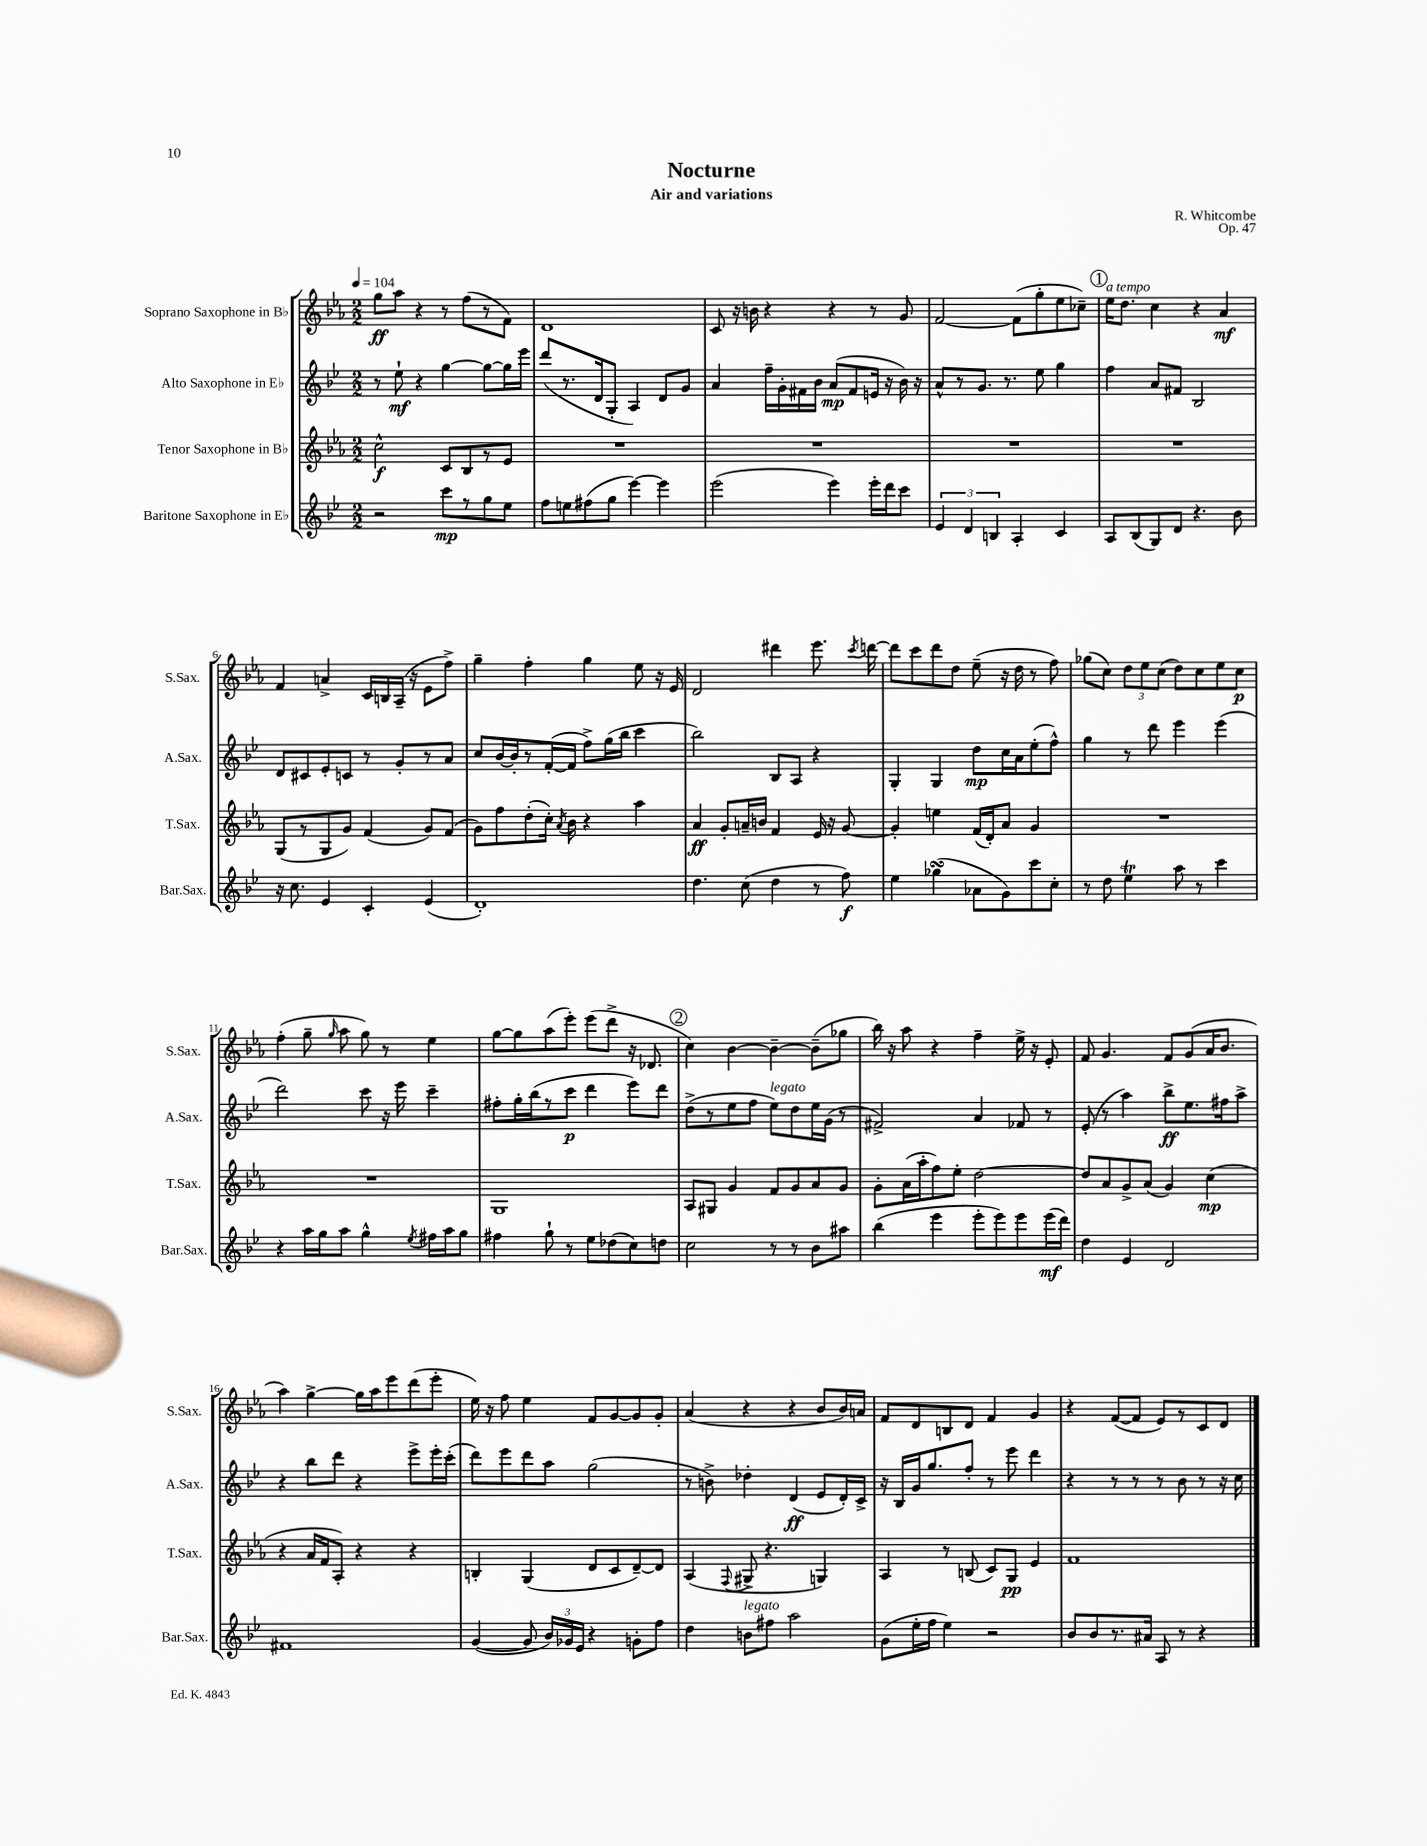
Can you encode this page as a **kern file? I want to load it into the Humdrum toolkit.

**kern	**dynam	**kern	**dynam	**kern	**dynam	**kern	**dynam
*part4	*part4	*part3	*part3	*part2	*part2	*part1	*part1
*staff4	*staff4	*staff3	*staff3	*staff2	*staff2	*staff1	*staff1
*I"Baritone Saxophone in E♭	*	*I"Tenor Saxophone in B♭	*	*I"Alto Saxophone in E♭	*	*I"Soprano Saxophone in B♭	*
*I'Bar.Sax.	*	*I'T.Sax.	*	*I'A.Sax.	*	*I'S.Sax.	*
*clefG2	*	*clefG2	*	*clefG2	*	*clefG2	*
*k[b-e-]	*	*k[b-e-a-]	*	*k[b-e-]	*	*k[b-e-a-]	*
*M2/2	*	*M2/2	*	*M2/2	*	*M2/2	*
*MM104	*	*MM104	*	*MM104	*	*MM104	*
=1	=1	=1	=1	=1	=1	=1	=1
2r	.	2cc^^\	f	8r	.	8gg\L	ff
.	.	.	.	8ee-`\	mf	8aa-\J	.
.	.	.	.	4r	.	4r	.
8ccc\L	mp	8c/L	.	[4gg\	.	8r	.
8r	.	8B-/	.	.	.	(8ff\L	.
8gg\	.	8r	.	8gg\L_	.	8r	.
8ee-\J	.	8e-/J	.	16gg\L]	.	8f\J)	.
.	.	.	.	16eee-\JJ	.	.	.
=2	=2	=2	=2	=2	=2	=2	=2
8ff\L	.	1r	.	(8ddd/L	.	1d	.
8een\	.	.	.	8.r	.	.	.
(8ff#X\	.	.	.	.	.	.	.
.	.	.	.	16d/k	.	.	.
8gg\J	.	.	.	8G'/J	.	.	.
[4eee-\)	.	.	.	4A/)	.	.	.
4eee-\]	.	.	.	8d/L	.	.	.
.	.	.	.	8g/J	.	.	.
=3	=3	=3	=3	=3	=3	=3	=3
(2eee-\	.	1r	.	4a/	.	8c/	.
.	.	.	.	.	.	16r	.
.	.	.	.	.	.	16bn\	.
.	.	.	.	16ff~\LL	.	4r	.
.	.	.	.	16g'\	.	.	.
.	.	.	.	16f#X\	.	.	.
.	.	.	.	16b-\JJ	.	.	.
4eee-\)	.	.	.	(8a/L	mp	4r	.
.	.	.	.	8f#/	.	.	.
16eee-'\LL	.	.	.	16en/Jk	.	8r	.
16ddd\J	.	.	.	16r	.	.	.
8ccc\J	.	.	.	16b-\)	.	8g/	.
.	.	.	.	16r	.	.	.
=4	=4	=4	=4	=4	=4	=4	=4
6e-/	.	1r	.	8a^^/L	.	[2f/	.
.	.	.	.	8r	.	.	.
6d/	.	.	.	.	.	.	.
.	.	.	.	8.g/J	.	.	.
6Bn/	.	.	.	.	.	.	.
.	.	.	.	8.r	.	.	.
4A'/	.	.	.	.	.	(8f\L]	.
.	.	.	.	8ee-\	.	8gg'\	.
4c/	.	.	.	4gg\	.	8ee-\	.
.	.	.	.	.	.	8cc-X~\J)	.
!!LO:REH:place=s1:t=1
=5	=5	=5	=5	=5	=5	=5	=5
!	!	!	!	!	!	!LO:TX:a:i:t=a tempo	!
8A/L	.	1r	.	4ff\	.	16ee-\KL	.
.	.	.	.	.	.	8.dd\J	.
(8B-/	.	.	.	.	.	.	.
8G/)	.	.	.	8a/L	.	4cc\	.
8d/J	.	.	.	8f#X/J	.	.	.
4.r	.	.	.	2B-/	.	4r	.
.	.	.	.	.	.	4a-/	mf
8b-\	.	.	.	.	.	.	.
!!LO:LB:g=z
=6	=6	=6	=6	=6	=6	=6	=6
16r	.	(8G/L	.	8d/L	.	4f/	.
8.cc\	.	.	.	.	.	.	.
.	.	8r	.	8c#X/	.	.	.
4e-/	.	8G/	.	8e-'/	.	4an^/	.
.	.	8g/J)	.	8cn/J	.	.	.
4c'/	.	(4f/	.	8r	.	16c/LL	.
.	.	.	.	.	.	16Bn/	.
.	.	.	.	8g'/L	.	(16A-~/JJ	.
.	.	.	.	.	.	16r	.
(4e-/	.	8g/L)	.	8r	.	8e-\L	.
.	.	(8f/J	.	8a/J	.	8ff^\J)	.
=7	=7	=7	=7	=7	=7	=7	=7
1d')	.	8g\L)	.	8cc/L	.	4gg~\	.
.	.	8ff\	.	[16b-/L	.	.	.
.	.	.	.	16b-'/J]	.	.	.
.	.	(8dd'\	.	8r	.	4ff'\	.
.	.	16cc'\Jk)	.	([16f'/L	.	.	.
.	.	8qa-/	.	.	.	.	.
.	.	16b-\	.	16f/JJ]	.	.	.
.	.	4r	.	8ff^\L)	.	4gg\	.
.	.	.	.	(16gg\L	.	.	.
.	.	.	.	16bb-\JJ	.	.	.
.	.	4aa-\	.	4ccc\	.	8ee-\	.
.	.	.	.	.	.	16r	.
.	.	.	.	.	.	16e-/	.
=8	=8	=8	=8	=8	=8	=8	=8
4.dd\	.	4a-/	ff	2bb-\)	.	2d/	.
.	.	8g'/L	.	.	.	.	.
(8cc\	.	16an~/L	.	.	.	.	.
.	.	16bn/JJ	.	.	.	.	.
4dd\	.	4f/	.	8B-/L	.	4ddd#X\	.
.	.	.	.	8A/J	.	.	.
8r	.	16e-/	.	4r	.	8.eee-\	.
.	.	16r	.	.	.	.	.
8ff\)	f	[8g/	.	.	.	.	.
.	.	.	.	.	.	8qccc/	.
.	.	.	.	.	.	[16dddn\	.
=9	=9	=9	=9	=9	=9	=9	=9
4ee-\	.	4g'/]	.	4G'/	.	8ddd\L]	.
.	.	.	.	.	.	8ccc\	.
(4gg-XsSSs\	.	4een\	.	4G/	.	8ddd\	.
.	.	.	.	.	.	8dd\J	.
8a-X\L	.	(16f/LL	.	8dd\L	mp	(8ee-~\	.
.	.	16d'/J)	.	.	.	.	.
8g\)	.	8a-/J	.	16cc\L	.	16r	.
.	.	.	.	16a\J	.	16dd\	.
8ccc\	.	4g/	.	(8ee-'\	.	8r	.
8cc'\J	.	.	.	8ff^^\J)	.	8ff\)	.
=10	=10	=10	=10	=10	=10	=10	=10
8r	.	1r	.	4gg\	.	(8gg-X\L	.
8dd\	.	.	.	.	.	8cc\J)	.
4ee-T\	.	.	.	8r	.	12dd\L	.
.	.	.	.	.	.	12ee-\	.
.	.	.	.	8ddd\	.	.	.
.	.	.	.	.	.	(12cc\J	.
8aa\	.	.	.	4eee-\	.	8dd\L)	.
8r	.	.	.	.	.	8cc\	.
4ccc\	.	.	.	(4eee-\	.	8ee-\	.
.	.	.	.	.	.	8cc\J	p
!!LO:LB:g=z
=11	=11	=11	=11	=11	=11	=11	=11
4r	.	1r	.	2ddd\)	.	(4ff'\	.
16aa\LL	.	.	.	.	.	8gg~\	.
16gg\J	.	.	.	.	.	.	.
.	.	.	.	.	.	16qqgg/	.
8aa\J	.	.	.	.	.	8aa-\	.
4gg^^\	.	.	.	8ccc\	.	8gg\)	.
.	.	.	.	16r	.	8r	.
.	.	.	.	16eee-\	.	.	.
8qee-/	.	.	.	.	.	.	.
16ff#X\LL	.	.	.	4ccc~\	.	4ee-\	.
16aa\J	.	.	.	.	.	.	.
8gg\J	.	.	.	.	.	.	.
=12	=12	=12	=12	=12	=12	=12	=12
4ff#X\	.	1G	.	8ff#X'\L	.	[8gg\L	.
.	.	.	.	16gg'\L	.	8gg\]	.
.	.	.	.	(16bb-\J	.	.	.
8gg`\	.	.	.	8r	.	(8aa-\	.
8r	.	.	.	8ccc\J	p	8eee-'\J)	.
8ee-\L	.	.	.	4ddd\	.	(8eee-\L	.
(8dd-X\	.	.	.	.	.	8ddd^\J	.
8cc\)	.	.	.	8eee-\L)	.	16r	.
.	.	.	.	.	.	8.d-X/	.
8ddn\J	.	.	.	8ddd\J	.	.	.
!!LO:REH:place=s1:t=2
=13	=13	=13	=13	=13	=13	=13	=13
2cc\	.	8A-/L	.	(8dd^\L	.	4cc\)	.
.	.	8G#X/J	.	8r	.	.	.
.	.	4g/	.	8ee-\	.	[4b-\	.
.	.	.	.	8ff\J	.	.	.
!	!	!	!	!LO:TX:a:i:t=legato	!	!	!
8r	.	8f/L	.	8ee-\L)	.	4b-~\_	.
8r	.	8g/	.	8dd\	.	.	.
8b-\L	.	8a-/	.	16ee-\L	.	(8b-~\L]	.
.	.	.	.	(16g\JJ	.	.	.
8aa#X\J	.	8g/J	.	8r	.	8gg-X\J	.
=14	=14	=14	=14	=14	=14	=14	=14
(4bb-\	.	8g'\L	.	2f#X^/)	.	16bb-\)	.
.	.	.	.	.	.	16r	.
.	.	(16a-\L	.	.	.	8aa-\	.
.	.	16aa-'\J	.	.	.	.	.
4eee-\	.	8ff\)	.	.	.	4r	.
.	.	8ee-'\J	.	.	.	.	.
8eee-'\L	.	[2dd\	.	4a/	.	4ff~\	.
8eee-\)	.	.	.	.	.	.	.
8eee-\	.	.	.	8f-X/	.	16ee-^\	.
.	.	.	.	.	.	16r	.
(16eee-\L	mf	.	.	8r	.	8e-'/	.
16ddd\JJ)	.	.	.	.	.	.	.
=15	=15	=15	=15	=15	=15	=15	=15
4dd\	.	8dd/L]	.	(8e-'/	.	8f/	.
.	.	8a-/	.	8r	.	4.g/	.
4e-/	.	8g^/	.	4aa\)	.	.	.
.	.	(8a-/J	.	.	.	.	.
2d/	.	4g/)	.	8bb-^\L	ff	8f/L	.
.	.	.	.	8.ee-\	.	(8g/	.
.	.	(4cc\	mp	.	.	16a-/K	.
.	.	.	.	16ff#X\k	.	8.b-/J	.
.	.	.	.	8aa^\J	.	.	.
!!LO:LB:g=z
=16	=16	=16	=16	=16	=16	=16	=16
1f#X	.	4r	.	4r	.	4aa-\)	.
.	.	16a-/LL	.	8bb-\L	.	[4gg^\	.
.	.	16f/J	.	.	.	.	.
.	.	8A-'/J)	.	8ddd\J	.	.	.
.	.	4r	.	4r	.	16gg\LL]	.
.	.	.	.	.	.	16aa-\J	.
.	.	.	.	.	.	8eee-\	.
.	.	4r	.	8eee-^\L	.	(8ddd\	.
.	.	.	.	16eee-'\L	.	8eee-'\J	.
.	.	.	.	(16ccc'\JJ	.	.	.
=17	=17	=17	=17	=17	=17	=17	=17
([4g/	.	4Bn'/	.	8ddd\L)	.	16ee-\)	.
.	.	.	.	.	.	16r	.
.	.	.	.	8eee-\	.	8ff\	.
8g/]	.	(4G/	.	8ddd\	.	4ee-\	.
24b-/LL)	.	.	.	8aa\J	.	.	.
24g-X/	.	.	.	.	.	.	.
24e-/JJ	.	.	.	.	.	.	.
4r	.	8d/L	.	(2gg\	.	8f/L	.
.	.	8c/	.	.	.	[8g/	.
8gn'\L	.	[8d~/)	.	.	.	8g/]	.
8ff\J	.	8d/J]	.	.	.	8g'/J	.
=18	=18	=18	=18	=18	=18	=18	=18
4dd\	.	(4A-/	.	8r	.	(4a-/	.
.	.	.	.	8bn^\)	.	.	.
.	.	8qqF/	.	.	.	.	.
!LO:TX:a:i:t=legato	!	!	!	!	!	!	!
8bn\L	.	8G#X^/	.	4dd-X'\	.	4r	.
8ff#X\J	.	4.r	.	.	.	.	.
2aa\	.	.	.	(4d/	ff	4r	.
.	.	4Gn/)	.	8e-/L	.	8b-/L	.
.	.	.	.	16d'/L)	.	16b-/L)	.
.	.	.	.	16c^/JJ	.	16an/JJ	.
=19	=19	=19	=19	=19	=19	=19	=19
(8g\L	.	4A-/	.	16r	.	8f/L	.
.	.	.	.	16B-/LL	.	.	.
16ee-'\L	.	.	.	16g/J	.	8d/	.
16ff\JJ	.	.	.	8.gg/	.	.	.
4ee-\)	.	8r	.	.	.	8Bn/	.
.	.	(8Bn/	.	8ff'/J	.	8d/J	.
2r	.	8c/L)	.	8r	.	4f/	.
.	.	8G/J	pp	8eee-\	.	.	.
.	.	4e-/	.	4ddd\	.	4g/	.
=20	=20	=20	=20	=20	=20	=20	=20
8b-/L	.	1f	.	4r	.	4r	.
8b-/	.	.	.	.	.	.	.
8.r	.	.	.	8r	.	([8f/L	.
.	.	.	.	8r	.	8f/J]	.
16a#X/Jk	.	.	.	.	.	.	.
8A/	.	.	.	8r	.	8e-/L)	.
8r	.	.	.	8b-\	.	8r	.
4r	.	.	.	8r	.	8c/	.
.	.	.	.	16r	.	8d/J	.
.	.	.	.	16cc\	.	.	.
==	==	==	==	==	==	==	==
*-	*-	*-	*-	*-	*-	*-	*-
